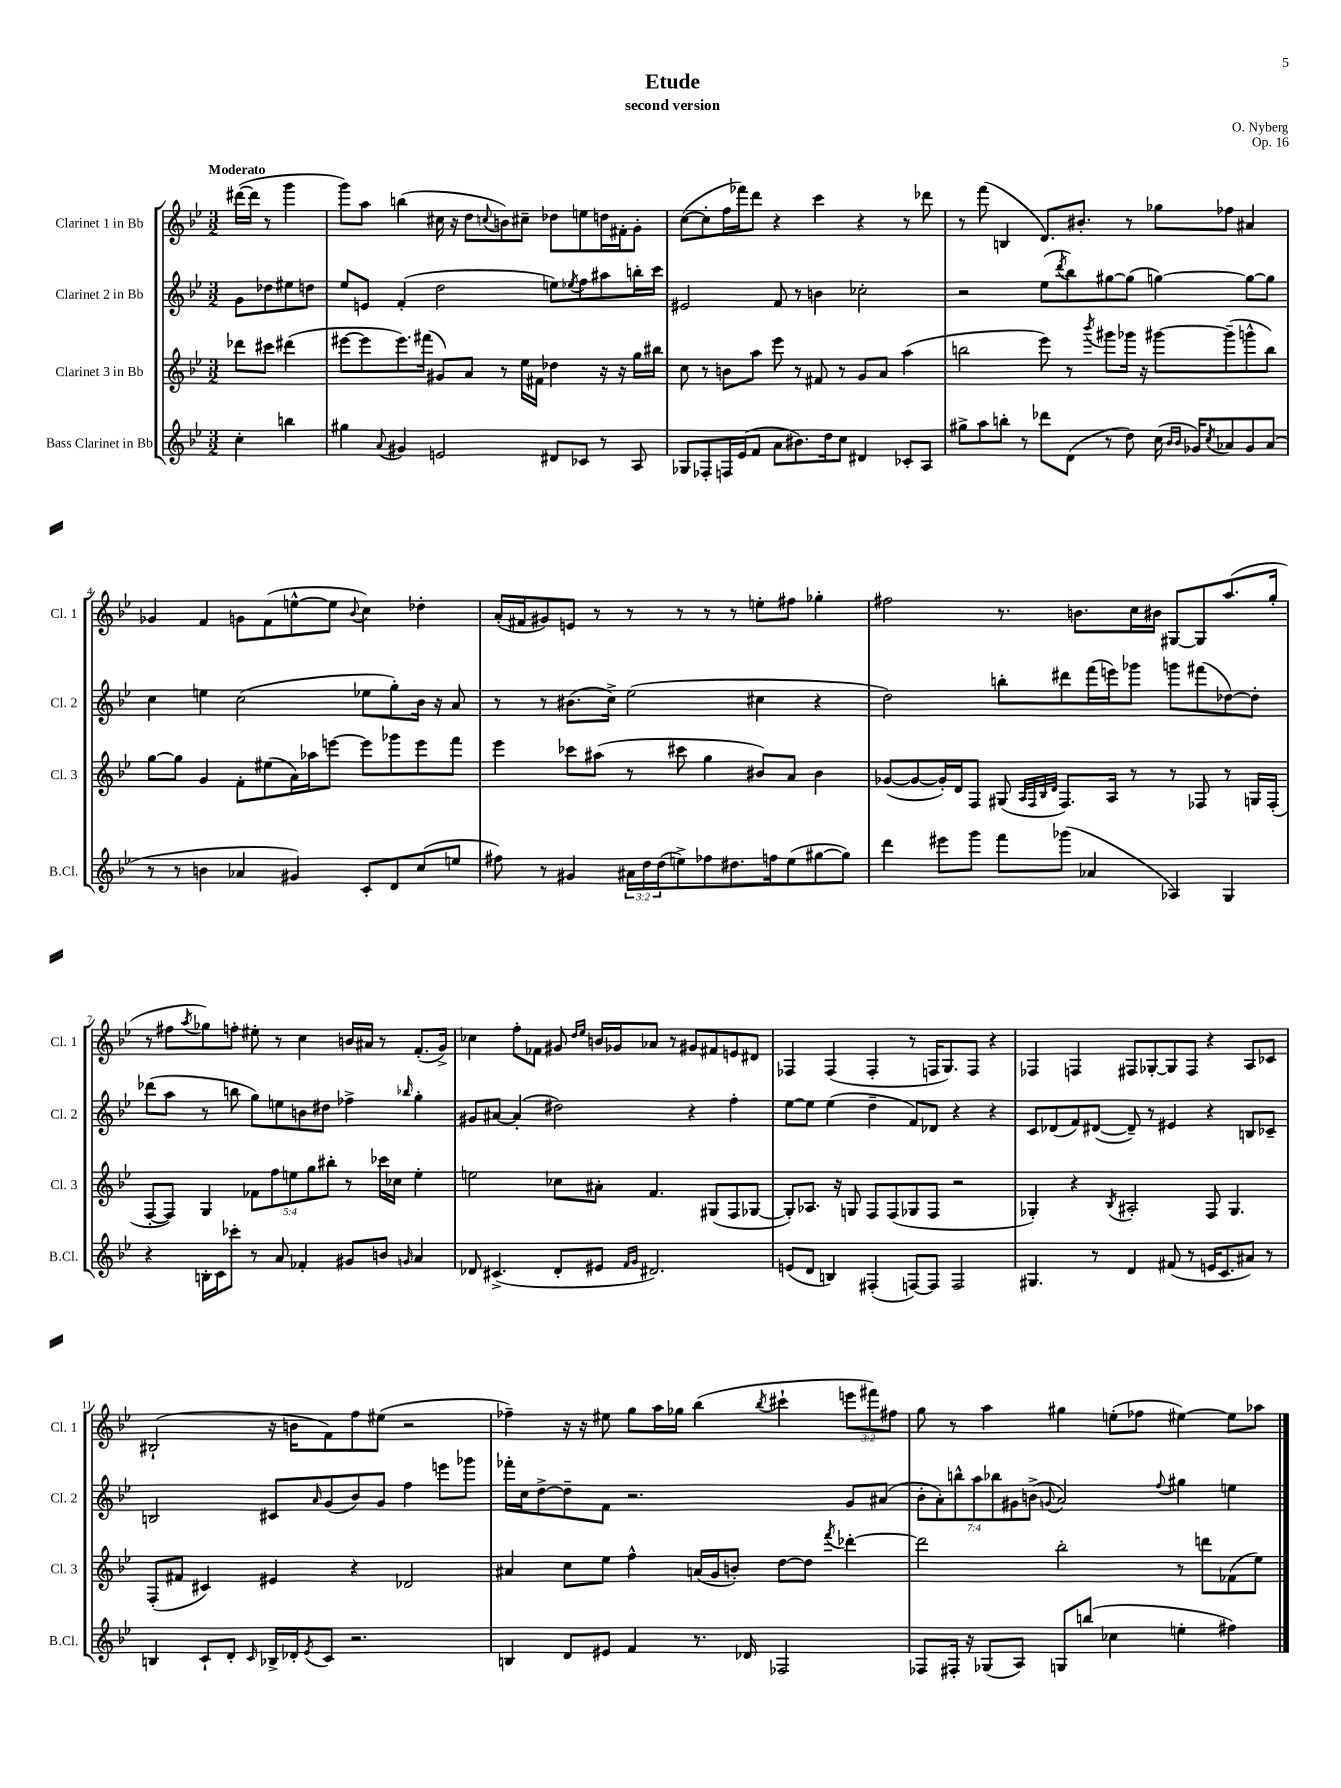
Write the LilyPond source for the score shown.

\header { title = "Etude" composer = "O. Nyberg" subtitle = "second version" opus = "Op. 16" }
<<
\new StaffGroup <<
\new Staff = "s0" \with { instrumentName = "Clarinet 1 in Bb" shortInstrumentName = "Cl. 1" } {
    \clef treble \key bes \major \numericTimeSignature \time 3/2 \override Staff.TupletNumber.text = #tuplet-number::calc-fraction-text \partial 2 \tempo "Moderato"
    dis'''16~( dis'''16 r8 g'''4 |
    g'''8) a''8 b''4( cis''16 r16 d''8 \appoggiatura { c''8 } b'8) cis''8-- des''8 e''8 d''16 fis'16-. g'8-. |
    c''8~( c''8-. f''16 fes'''16) d'''8 r4 c'''4 r4 r8 des'''8 |
    r8 f'''8( b4 d'8.) bis'8.-. r8 ges''8 fes''8 ais'4 |
    ges'4 f'4 g'8 f'8( e''8~-^ e''8 \appoggiatura { bes'8 } c''4) des''4-. |
    a'16-.( fis'16 gis'8) e'8 r8 r8 r8 r8 r8 e''8-. fis''8 ges''4-. |
    fis''2 r8. b'8. c''16 bis'16 gis8~ gis8 a''8.( g''16-. |
    r8 fis''8 \acciaccatura { a''8 } ges''8) f''8-. eis''8-. r8 c''4 b'16 ais'16 r8 f'8.-.( g'16->) |
    ces''4 f''8-. fes'8 gis'8 \grace { d''16 ees''16 } b'16 ges'16 aes'8 r8 gis'8 fis'8 e'8 dis'8 |
    fes4 fes4( fes4-. r8 f16 g8.) f8 r4 |
    fes4 f4 fis8 ges8~-. ges8 fis8 r4 a8 ces'8 |
    bis2-!( r16 b'16 f'8) f''8 eis''8( r2 |
    fes''4--) r16 r16 eis''8 g''8 a''16 ges''16 bes''4( \acciaccatura { bes''8 } cis'''4-! \tuplet 3/2 { e'''8 fis'''8) fis''8 } |
    g''8 r8 a''4 gis''4 e''8-.( fes''8 eis''4~) eis''8 aes''8 \bar "|." |
}
\new Staff = "s1" \with { instrumentName = "Clarinet 2 in Bb" shortInstrumentName = "Cl. 2" } {
    \clef treble \key bes \major \numericTimeSignature \time 3/2 \override Staff.TupletNumber.text = #tuplet-number::calc-fraction-text \partial 2
    g'8 des''8 eis''8 d''8 |
    ees''8 e'8 f'4-.( d''2 e''8) \acciaccatura { ees''8 } f''8 ais''8 b''16-. c'''16 |
    eis'2 f'8 r8 b'4 ces''2-. |
    r2 ees''8( \acciaccatura { d'''8 } bes''8) gis''8~ gis''8( g''4~) g''8~ g''8 |
    c''4 e''4 c''2( ees''8 g''8-.) bes'16 r16 a'8 |
    r8 r8 bis'8.( c''16->) ees''2( cis''4 r4 |
    d''2) b''8-. dis'''8 f'''16( e'''16) ges'''8 g'''8 fis'''8( des''8~) des''8-. |
    des'''8( a''8 r8 b''8 g''8) e''8 b'8 dis''8 fes''4-> \grace { bes''16 } g''4-. |
    gis'8 ais'8~ ais'4-.( dis''2) r4 f''4-. |
    ees''8~ ees''8 ees''4( d''4-- f'8) des'8 r4 r4 |
    c'8 des'8( f'8) dis'8~( dis'8--) r8 eis'4 r4 b8 ces'8-- |
    b2 cis'8 \grace { a'16 } g'8( bes'8) g'8 f''4 e'''8 ges'''8 |
    fes'''16-. c''16 d''8~-> d''8-- f'8 r2. g'8 ais'8( |
    \tuplet 7/4 { bes'8-. a'8-.) b''8-^ a''8 bes''8 gis'8 b'8->( } \appoggiatura { g'8 } a'2) \appoggiatura { f''8 } gis''4 e''4 \bar "|." |
}
\new Staff = "s2" \with { instrumentName = "Clarinet 3 in Bb" shortInstrumentName = "Cl. 3" } {
    \clef treble \key bes \major \numericTimeSignature \time 3/2 \override Staff.TupletNumber.text = #tuplet-number::calc-fraction-text \partial 2
    des'''8 cis'''8 dis'''4( |
    eis'''8~ eis'''8 eis'''8.) fis'''16( gis'8) a'8 r8 ees''16 fis'16 des''4 r16 r16 g''16 bis''16 |
    c''8 r8 b'8 a''8 ees'''8 r8 fis'8 r8 g'8 a'8 a''4( |
    b''2 ees'''8) r8 \acciaccatura { bes'''8 } gis'''8 ges'''16 r16 gis'''8~ gis'''8--( g'''8-^ b''8) |
    g''8~ g''8 g'4 f'8-. eis''8( a'16) aes''16 e'''8~ e'''8 ges'''8 e'''8 f'''8 |
    ees'''4 ces'''8 ais''8( r8 cis'''8 g''4 bis'8) a'8 bis'4 |
    ges'8~( ges'8~ ges'16-.) d'16 f8 gis8( \grace { a32 f32 bes32 d'32 } f8.) a16 r8 r8 fes8 r8 g16 fes16-.( |
    f8~-. f8) g4 \tuplet 5/4 { fes'8 f''8 e''8 g''8 bis''8-. } r8 ces'''16 ces''16 e''4-. |
    e''2 ces''8 ais'8-. f'4. gis8( f8 ges8~ |
    ges8-.) aes8. r16 g8 f8 f8( ges8 f8 r2 |
    ges4-.) r4 \acciaccatura { bes8 } ais2-. f8 ges4. |
    f8-.( fis'8 cis'4) eis'4 r4 des'2 |
    ais'4 c''8 ees''8 f''4-^ a'16( g'16 b'8-.) d''8~ d''8 \acciaccatura { f'''8 } des'''4~-. |
    des'''2 bes''2-. r8 d'''8 fes'8( ees''8) \bar "|." |
}
\new Staff = "s3" \with { instrumentName = "Bass Clarinet in Bb" shortInstrumentName = "B.Cl." } {
    \clef treble \key bes \major \numericTimeSignature \time 3/2 \override Staff.TupletNumber.text = #tuplet-number::calc-fraction-text \partial 2
    c''4-. b''4 |
    gis''4 \appoggiatura { a'8 } gis'4 e'2 dis'8 ces'8 r8 a8 |
    ges8 fes8-. f16 ees'16( f'8 a'8 bis'8.) d''16 c''8 dis'4 ces'8-. a8 |
    gis''8-> a''8 b''8-. r8 des'''8 d'8( r8 d''8) c''16( \grace { bes'16 bes'16 } ges'16) \acciaccatura { c''8 } aes'8 ges'8 aes'8( |
    r8 r8 b'4 aes'4 gis'4) c'8-. d'8 c''8( e''8 |
    fis''8) r8 gis'4 \tuplet 3/2 { ais'16 d''16 d''16( } e''8->) fes''8 dis''8. f''16 e''8( gis''8~ gis''8) |
    d'''4 eis'''8 g'''8 f'''8 ges'''8( aes'4 aes4) g4 |
    r4 b16-. c'16 ces'''8-. r8 a'8 fes'4-. gis'8 b'8 \grace { g'16 } a'4 |
    des'8 cis'4.->( des'8-. eis'8 \grace { f'16 g'16 } dis'2.) |
    e'8( d'8 b4) fis4-.( f8~) f8 f2 |
    gis4. r8 d'4 fis'8( r8 e'16 c'8. ais'8) r8 |
    b4 c'8-! d'8-. \grace { c'16 } bes16-> des'16-. \acciaccatura { ees'8 } c'8 r2. |
    b4 d'8 eis'8 f'4 r8. des'16 fes2 |
    fes8 fis16-. r16 ges8( a8) g8 b''8( ces''4 e''4-. fis''4) \bar "|." |
}
>>
>>
